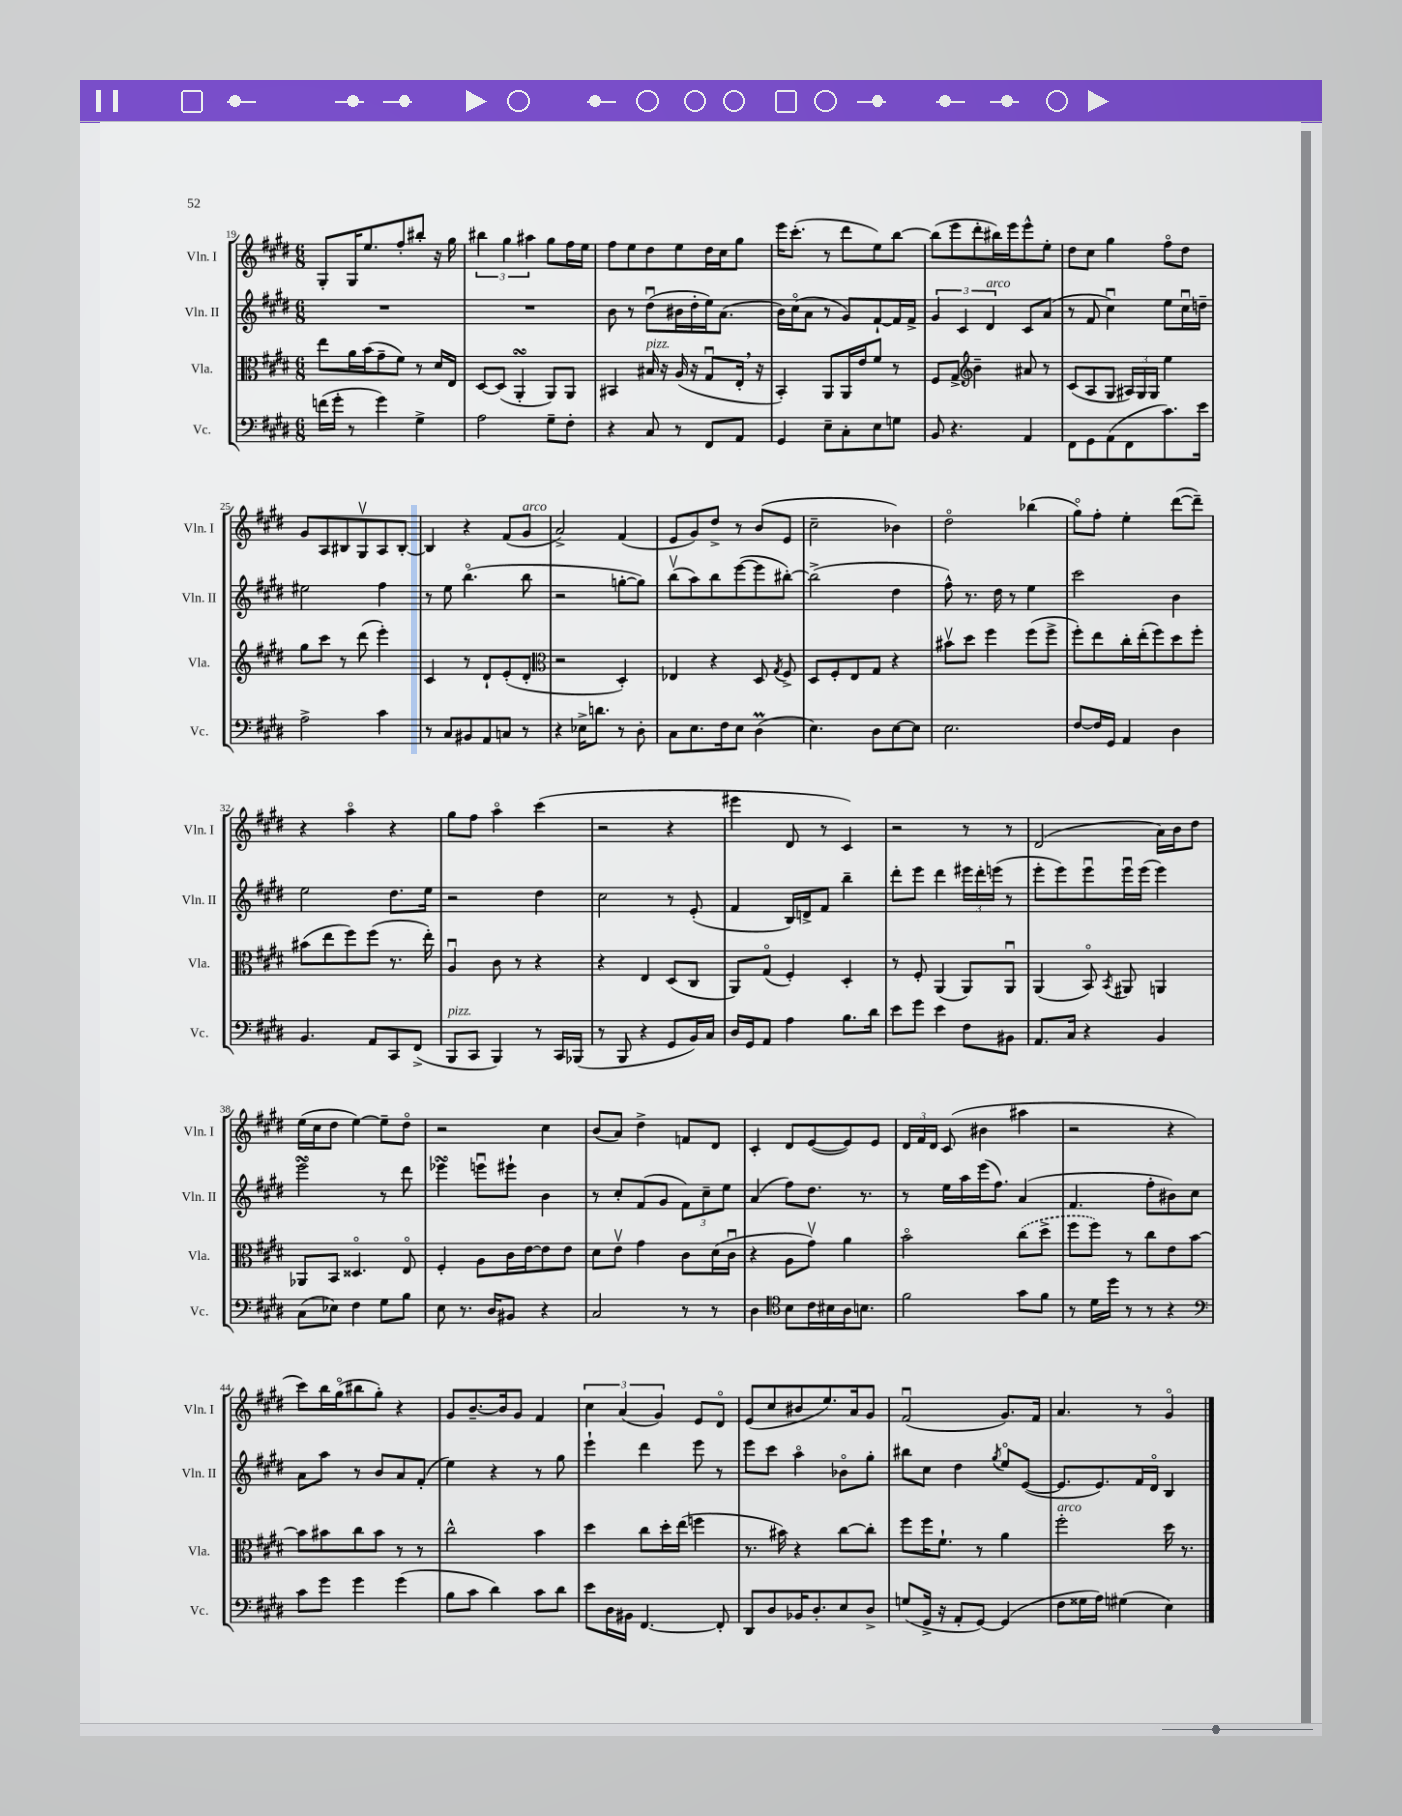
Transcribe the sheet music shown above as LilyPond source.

<<
\new StaffGroup <<
\new Staff = "s0" \with { instrumentName = "Vln. I" shortInstrumentName = "Vln. I" } {
    \clef treble \key e \major \numericTimeSignature \time 6/8
    \autoBeamOff gis8[-. gis16 e''8. fis''8-. bis''8]-. r16 gis''16 |
    \tuplet 3/2 { bis''4 gis''4 ais''4 } gis''8[ fis''16 e''16] |
    fis''8[ e''8 dis''8 e''8 dis''16 cis''16 gis''8] |
    e'''16[ cis'''8.]-.( r8 dis'''8[ e''8) b''8]~ |
    b''8[( e'''8 dis'''8-. bis''16) e'''16 e'''8-^ e''8]-. |
    dis''8[ cis''8] gis''4 fis''8[\flageolet dis''8] |
    gis'8[ a8 bis8 gis8\upbow a8 bis8]~-. |
    bis4 r4 fis'8[( gis'8]^\markup { \italic "arco" } |
    a'2->) fis'4( |
    e'8[ gis'8) dis''8]-> r8 b'8[( e'8] |
    cis''2-- bes'4) |
    dis''2\flageolet bes''4( |
    gis''8[\flageolet) fis''8]-. e''4-. dis'''8[~( dis'''8]--) |
    r4 a''4\flageolet r4 |
    gis''8[ fis''8] a''4\flageolet cis'''4( |
    r2 r4 |
    eis'''4 dis'8 r8 cis'4) |
    r2 r8 r8 |
    dis'2( a'16[) b'16 dis''8] |
    e''16[( cis''16 dis''8] e''4~) e''8[-- dis''8]\flageolet |
    r2 cis''4 |
    b'8[( a'8]) dis''4-> f'8[ dis'8] |
    cis'4-. dis'8[ e'8~( e'8) e'8] |
    \tuplet 3/2 { dis'16[ fis'16 dis'16] } cis'8( bis'4 ais''4 |
    r2 r4 |
    cis'''8[) b''16 gis''16\flageolet( bis''8 gis''8]-.) r4 |
    gis'8[ b'8.~-- b'16 gis'8] fis'4 |
    \tuplet 3/2 { cis''4 a'4( gis'4) } e'8[ dis'8]\flageolet |
    e'8[( cis''8 bis'8 e''8.) a'16 gis'8] |
    fis'2\downbow( gis'8.[) fis'16] |
    a'4. r8 gis'4\flageolet \bar "|." |
}
\new Staff = "s1" \with { instrumentName = "Vln. II" shortInstrumentName = "Vln. II" } {
    \clef treble \key e \major \numericTimeSignature \time 6/8
    \autoBeamOff R2. |
    R2. |
    b'8 r8 dis''8[\downbow( bis'16 dis''16-. e''16) a'8.]( |
    b'16[) cis''16\flageolet( a'8] r8 gis'8[) fis'8~-! fis'16 fis'16]-> |
    \tuplet 3/2 { gis'4 cis'4 dis'4^\markup { \italic "arco" } } cis'8[ a'8]( |
    r8 fis'8 cis''4\downbow) e''8[ cis''16\downbow d''16]-- |
    eis''2 fis''4 |
    r8 e''8 b''4.\flageolet( b''8 |
    r2 g''8[~-. g''8]) |
    b''8[\upbow( a''8) b''8 e'''8~( e'''8 bis''8]~-.) |
    bis''2->( dis''4 |
    fis''8-^) r8. dis''16 r8 e''4 |
    cis'''2 b'4 |
    e''2 dis''8.[ e''16] |
    r2 dis''4 |
    cis''2 r8 e'8-.( |
    fis'4 b16[) d'16-> fis'8] b''4-- |
    dis'''8[-. e'''8] dis'''4 \tuplet 3/2 { eis'''16[ dis'''16-. e'''16]( } r8 |
    e'''8[-. e'''8) e'''8\downbow e'''16\downbow e'''16]( e'''4) |
    e'''2\turn r8 dis'''8 |
    ees'''4\turn e'''8[\downbow eis'''8]-! b'4 |
    r8 cis''8[-. fis'8( gis'8] \tuplet 3/2 { fis'8[) cis''8-- e''8] } |
    a'4( fis''8[) dis''8.] r8. |
    r8 e''16[ a''16 e'''16( fis''8.]) a'4( |
    fis'4. fis''8[-. bis'8) cis''8] |
    a'8[ a''8] r8 b'8[ a'8 fis'8]-.( |
    e''4) r4 r8 gis''8 |
    e'''4-! dis'''4 e'''8 r8 |
    e'''8[ cis'''8] a''4\flageolet bes'8[\flageolet gis''8]-. |
    bis''8[ cis''8] dis''4 \acciaccatura { gis''8 } e''8[\flageolet e'8]~( |
    e'8.[ e'8.) fis'16 dis'16]\flageolet b4 \bar "|." |
}
\new Staff = "s2" \with { instrumentName = "Vla." shortInstrumentName = "Vla." } {
    \clef alto \key e \major \numericTimeSignature \time 6/8
    \autoBeamOff e''8[ a'16 b'16( gis'8-- fis'8]) r8 dis'16[ e16] |
    dis8[~ dis8]( a,4-.\turn a,8[) a,8] |
    bis,4 bis16^\markup { \italic "pizz." } r16 a16( r16 gis8[\downbow e16]-. \breathe r16 |
    b,4-.) a,8[ a,16 e'16 fis'8] r8 |
    fis8[ gis8]-> \clef treble b'4-- ais'8 r8 |
    cis'8[( a8 gis8] \tuplet 3/2 { ais16[) gis16 gis16] } e''4 |
    gis''8[ cis'''8] r8 dis'''8( e'''4-.) |
    cis'4 r8 dis'8[-! e'8-.( dis'8]-. |
    \clef alto r2 dis4-.) |
    ees4 r4 dis8 \acciaccatura { gis8 } fis8-> |
    dis8[ fis8-. e8 gis8] r4 |
    bis'8[\upbow dis''8] fis''4 fis''8[( fis''8]-> |
    fis''8[-.) e''8 cis''16-. e''16-.( fis''8) dis''8 fis''8]-. |
    bis'8[( e''8 fis''8) fis''8]( r8. e''16-.) |
    a4\downbow cis'8 r8 r4 |
    r4 e4 dis8[( cis8] |
    a,8[) gis8]\flageolet( fis4-.) dis4-. |
    r8 fis8-. a,4( a,8[) a,8]\downbow |
    a,4( b,8\flageolet) \acciaccatura { b,8 } ais,8 a,4 |
    aes,8[ b,8] disis4.\flageolet e8\flageolet |
    fis4-. a8[ cis'16 e'16~ e'8 e'8] |
    dis'8[ e'8]\upbow gis'4 cis'8[ dis'16( cis'16]\downbow |
    r4 a8[ gis'8]\upbow) a'4 |
    b'2\flageolet \once \slurDashed cis''8[( dis''8]-> |
    fis''8[ fis''8]) r8 cis''8[ e'8 b'8]~ |
    b'8[ bis'8 cis''8 bis'8] r8 r8 |
    cis''2-^ b'4 |
    dis''4 cis''8[ dis''16-. e''16]( f''4 |
    r8. bis'16) r4 cis''8[~ cis''8]-. |
    fis''8[ fis''16 fis'8.]-! r8 a'4 |
    fis''2-.^\markup { \italic "arco" } dis''16 r8. \bar "|." |
}
\new Staff = "s3" \with { instrumentName = "Vc." shortInstrumentName = "Vc." } {
    \clef bass \key e \major \numericTimeSignature \time 6/8
    \autoBeamOff f'16[( gis'16]-. r8 gis'4) gis4-> |
    a2 gis8[-- fis8]-. |
    r4 cis8 r8 fis,8[ a,8] |
    gis,4 e8[-- cis8-. e8 g8] |
    b,8 r4. a,4 |
    fis,8[ gis,8 a,8( fis,8 cis'8.) e'16] |
    a2-> cis'4 |
    r8 cis8[ bis,8 a,8 c8] r8 |
    r4 ees16[-> d'8.] r8 dis8-. |
    cis8[ e8. fis16 e8] dis4\prall( |
    e4.) dis8[ e8~ e8] |
    e2. |
    fis8[~ fis16 gis,16] a,4 dis4 |
    b,4. a,8[ cis,8 fis,8]->( |
    b,,8[^\markup { \italic "pizz." } cis,8] b,,4) r8 cis,16[ bes,,16]( |
    r8 b,,8 r4 gis,8[ b,16) cis16] |
    dis16[ gis,16 a,8] a4 b8.[ dis'16] |
    e'8[ gis'8] e'4 fis8[ bis,8] |
    a,8.[ cis16] r4 b,4 |
    cis8[( ees8]) fis4 gis8[ b8] |
    e8 r8. dis16[ bis,8] r4 |
    cis2 r8 r8 |
    dis4 \clef tenor b8[ cis'16 bis16 a16 b8.] |
    fis'2 gis'8[ fis'8] |
    r8 dis'16[ dis''16] r8 r8 r4 |
    \clef bass cis'8[ gis'8] gis'4 gis'4( |
    b8[ cis'8] dis'4) cis'8[ dis'8] |
    e'8[ dis16 bis,16] fis,4.~ fis,8-. |
    dis,8[ dis8 bes,16 dis8.-. e8 dis8]-> |
    g8[( gis,16]-> r16 a,8[-. gis,8]~) gis,4( |
    fis8[ gisis16 a16]) gis4( e4) \bar "|." |
}
>>
>>
